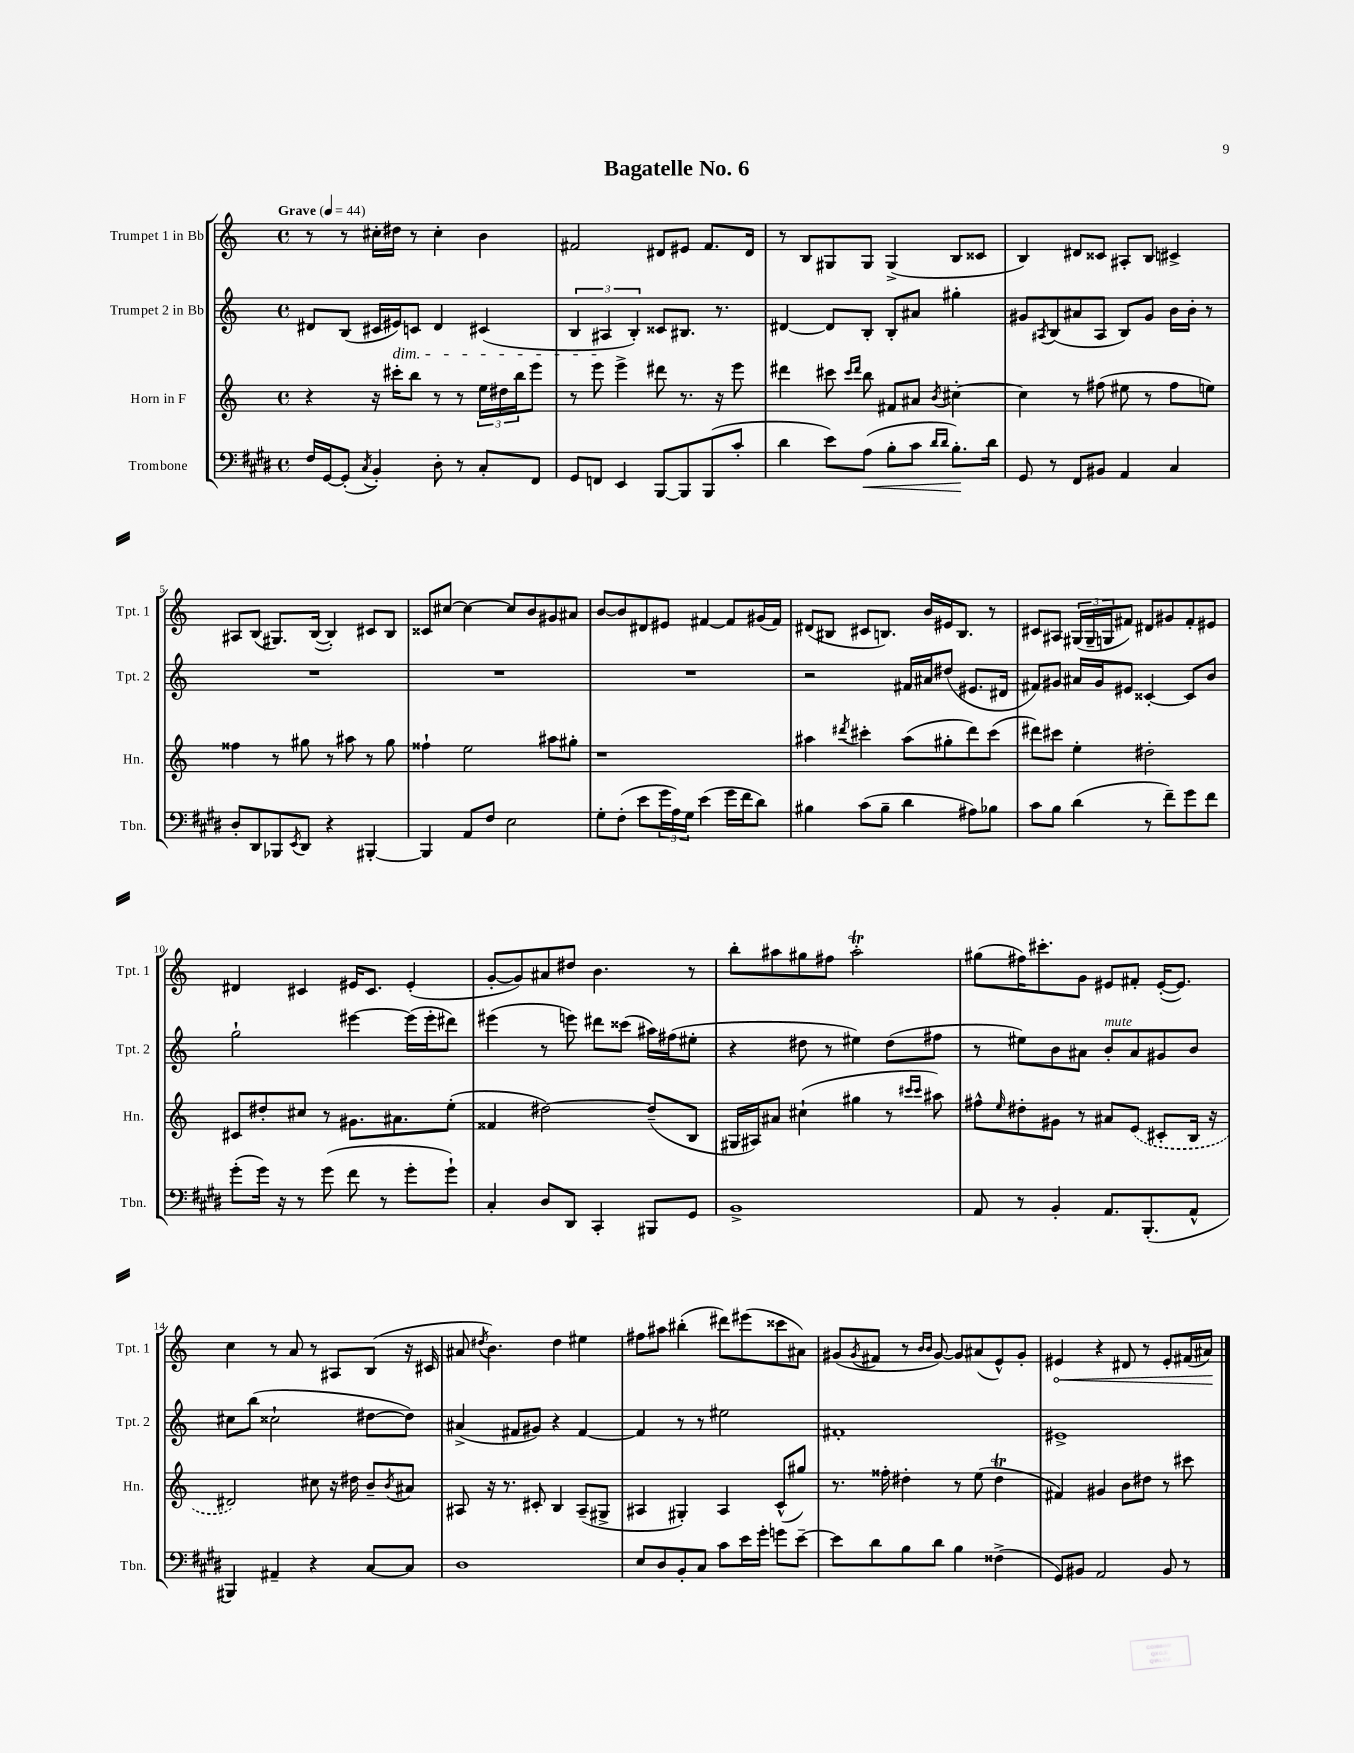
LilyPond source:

\header { title = "Bagatelle No. 6" }
<<
\new StaffGroup <<
\new Staff = "s0" \with { instrumentName = "Trumpet 1 in Bb" shortInstrumentName = "Tpt. 1" } {
    \clef treble \key c \major \defaultTimeSignature \time 4/4 \tempo "Grave" 4 = 44
    r8 r8 cis''16-. dis''16 r8 cis''4-. b'4 |
    fis'2 dis'8 eis'8 fis'8. dis'16 |
    r8 b8 gis8 gis8 gis4->( b8 cisis'8 |
    b4) dis'8 cisis'8 ais8-. b8 cis'4-> |
    ais8 b8( gis8.) b16~( b4-.) cis'8 b8 |
    cisis'8 cis''8~ cis''4~ cis''8 b'8 gis'8 ais'8 |
    b'8~ b'8 dis'8 eis'8 fis'4~ fis'8 gis'16( fis'16) |
    dis'8( bis8 cis'8 b8.) b'16 eis'16 b8. r8 |
    cis'8 ais8 \tuplet 3/2 { gis16( gis16-- g16 } fis'8) dis'8 gis'8 fis'8-. eis'8 |
    dis'4 cis'4 eis'16 cis'8. eis'4-.( |
    g'8~-. g'8) ais'8 dis''8 b'4. r8 |
    b''8-. ais''8 gis''8 fis''8 ais''2-.\trill |
    gis''8( fis''16) cis'''8.-. g'8 eis'8 fis'8-. eis'16~-.( eis'8.) |
    c''4 r8 a'8 r8 ais8 b8( r16 cis'16 |
    ais'8 \acciaccatura { dis''8 } b'4.) dis''4 eis''4 |
    fis''8 ais''8 bis''4-.( dis'''8) eis'''8( cisis'''8 ais'8) |
    gis'8( \acciaccatura { gis'8 } fis'8 r8 \grace { b'16 b'16 } gis'8~) gis'8 ais'8( e'8-^) gis'8-. |
    \once \override Hairpin.circled-tip = ##t eis'4\< r4 dis'8 r8 eis'8-. fis'16( ais'16\!) \bar "|." |
}
\new Staff = "s1" \with { instrumentName = "Trumpet 2 in Bb" shortInstrumentName = "Tpt. 2" } {
    \clef treble \key c \major \defaultTimeSignature \time 4/4
    dis'8 b8( cis'16 eis'16\dim) c'8 dis'4 cis'4( |
    \tuplet 3/2 { b4 ais4\! b4-.) } cisis'8 bis8. r8. |
    dis'4~ dis'8 b8-. b8-. ais'8 gis''4-. |
    gis'8 \acciaccatura { ais8 } b8( ais'8 ais8 b8) gis'8 b'16 b'16-. r8 |
    R1 |
    R1 |
    R1 |
    r2 fis'16 ais'16 dis''8( eis'8. dis'16 |
    fis'8) gis'8 ais'16 gis'16 eis'8 cisis'4~-. cisis'8 b'8 |
    g''2-! eis'''4~ eis'''16( eis'''16-. dis'''8) |
    eis'''4( r8 e'''8) dis'''8 cisis'''8( ais''16) fis''16( eis''8-. |
    r4 dis''8 r8 eis''4) dis''8( fis''8 |
    r8 eis''8) b'8 ais'8 b'8-.^\markup { \italic "mute" } ais'8 gis'8 b'8 |
    cis''8 b''8( cisis''2-! dis''8~ dis''8) |
    ais'4->( fis'8 gis'8) r4 fis'4~ |
    fis'4 r8 r8 eis''2 |
    fis'1-. |
    eis'1-> \bar "|." |
}
\new Staff = "s2" \with { instrumentName = "Horn in F" shortInstrumentName = "Hn." } {
    \clef treble \key c \major \defaultTimeSignature \time 4/4
    r4 r16 cis'''16-. b''8 r8 r8 \tuplet 3/2 { e''16 dis''16 b''16 } e'''8 |
    r8 e'''8 e'''4-> dis'''8 r8. r16 e'''8 |
    dis'''4 cis'''8 \grace { cis'''16 dis'''16 } b''8 fis'8 ais'8 \acciaccatura { b'8 } cis''4~-. |
    cis''4 r8 fis''8( eis''8 r8 fis''8 e''8) |
    fisis''4 r8 gis''8 r8 ais''8 r8 gis''8 |
    fisis''4-! e''2 ais''8 gis''8-. |
    r1 |
    ais''4 \acciaccatura { dis'''8 } cis'''4-. ais''8( gis''8-. dis'''8) cis'''8( |
    dis'''8) cis'''8 e''4-. dis''2-. |
    cis'8 dis''8-. cis''8 r8 gis'8. ais'8. e''8-.( |
    fisis'4 dis''2~) dis''8--( b8 |
    gis16 ais16) ais'8 cis''4-!( gis''4 r8 \grace { cis'''16 cis'''16 } ais''8) |
    fis''8-^ \grace { e''16 } dis''8-. gis'8 r8 ais'8 \once \slurDashed e'8( cis'8-. b16 r16 |
    dis'2) cis''8 r16 dis''16 b'8-- \acciaccatura { b'8 } ais'8 |
    ais8 r16 r8. cis'8-. b4 ais8--( gis8-> |
    ais4 gis4-.) ais4 c'8-^( gis''8) |
    r8. fisis''16-. dis''4-. r8 e''8( dis''4\trill |
    fis'4) gis'4 b'8 dis''8 r8 cis'''8 \bar "|." |
}
\new Staff = "s3" \with { instrumentName = "Trombone" shortInstrumentName = "Tbn." } {
    \clef bass \key e \major \defaultTimeSignature \time 4/4
    fis16 gis,16~ gis,8-.( \acciaccatura { cis8 } b,4-.) dis8-. r8 cis8-. fis,8 |
    gis,8 f,8 e,4 b,,8~ b,,8 b,,8( cis'8-. |
    dis'4 e'8) a8\<( b8-. cis'8 \grace { dis'16 dis'16 } b8.-.\!) dis'16 |
    gis,8 r8 fis,8 bis,8 a,4 cis4 |
    dis8-. dis,8 bes,,8 \acciaccatura { e,8 } dis,8 r4 bis,,4~-. |
    bis,,4 a,8 fis8 e2 |
    gis8-. fis8-.( e'8 \tuplet 3/2 { gis'16 a16) gis16 } e'4( gis'16 fis'16 dis'8) |
    bis4 cis'8( bis8-- dis'4 ais8) bes8 |
    cis'8 b8 dis'4( r8 fis'8--) gis'8 fis'8 |
    gis'8-.( gis'16) r16 r8 gis'8( fis'8 r8 gis'8-. gis'8-!) |
    cis4-. dis8 dis,8 cis,4-. bis,,8 gis,8 |
    b,1-> |
    a,8 r8 b,4-. a,8. b,,8.-.( a,8-^ |
    bis,,4) ais,4-- r4 cis8~ cis8 |
    dis1 |
    e8 dis8 b,8-. cis8 cis'8 e'16 gis'16-. g'8 e'8~-- |
    e'8 dis'8 b8 dis'8 b4 fisis4->( |
    gis,8) bis,8 a,2 bis,8 r8 \bar "|." |
}
>>
>>
